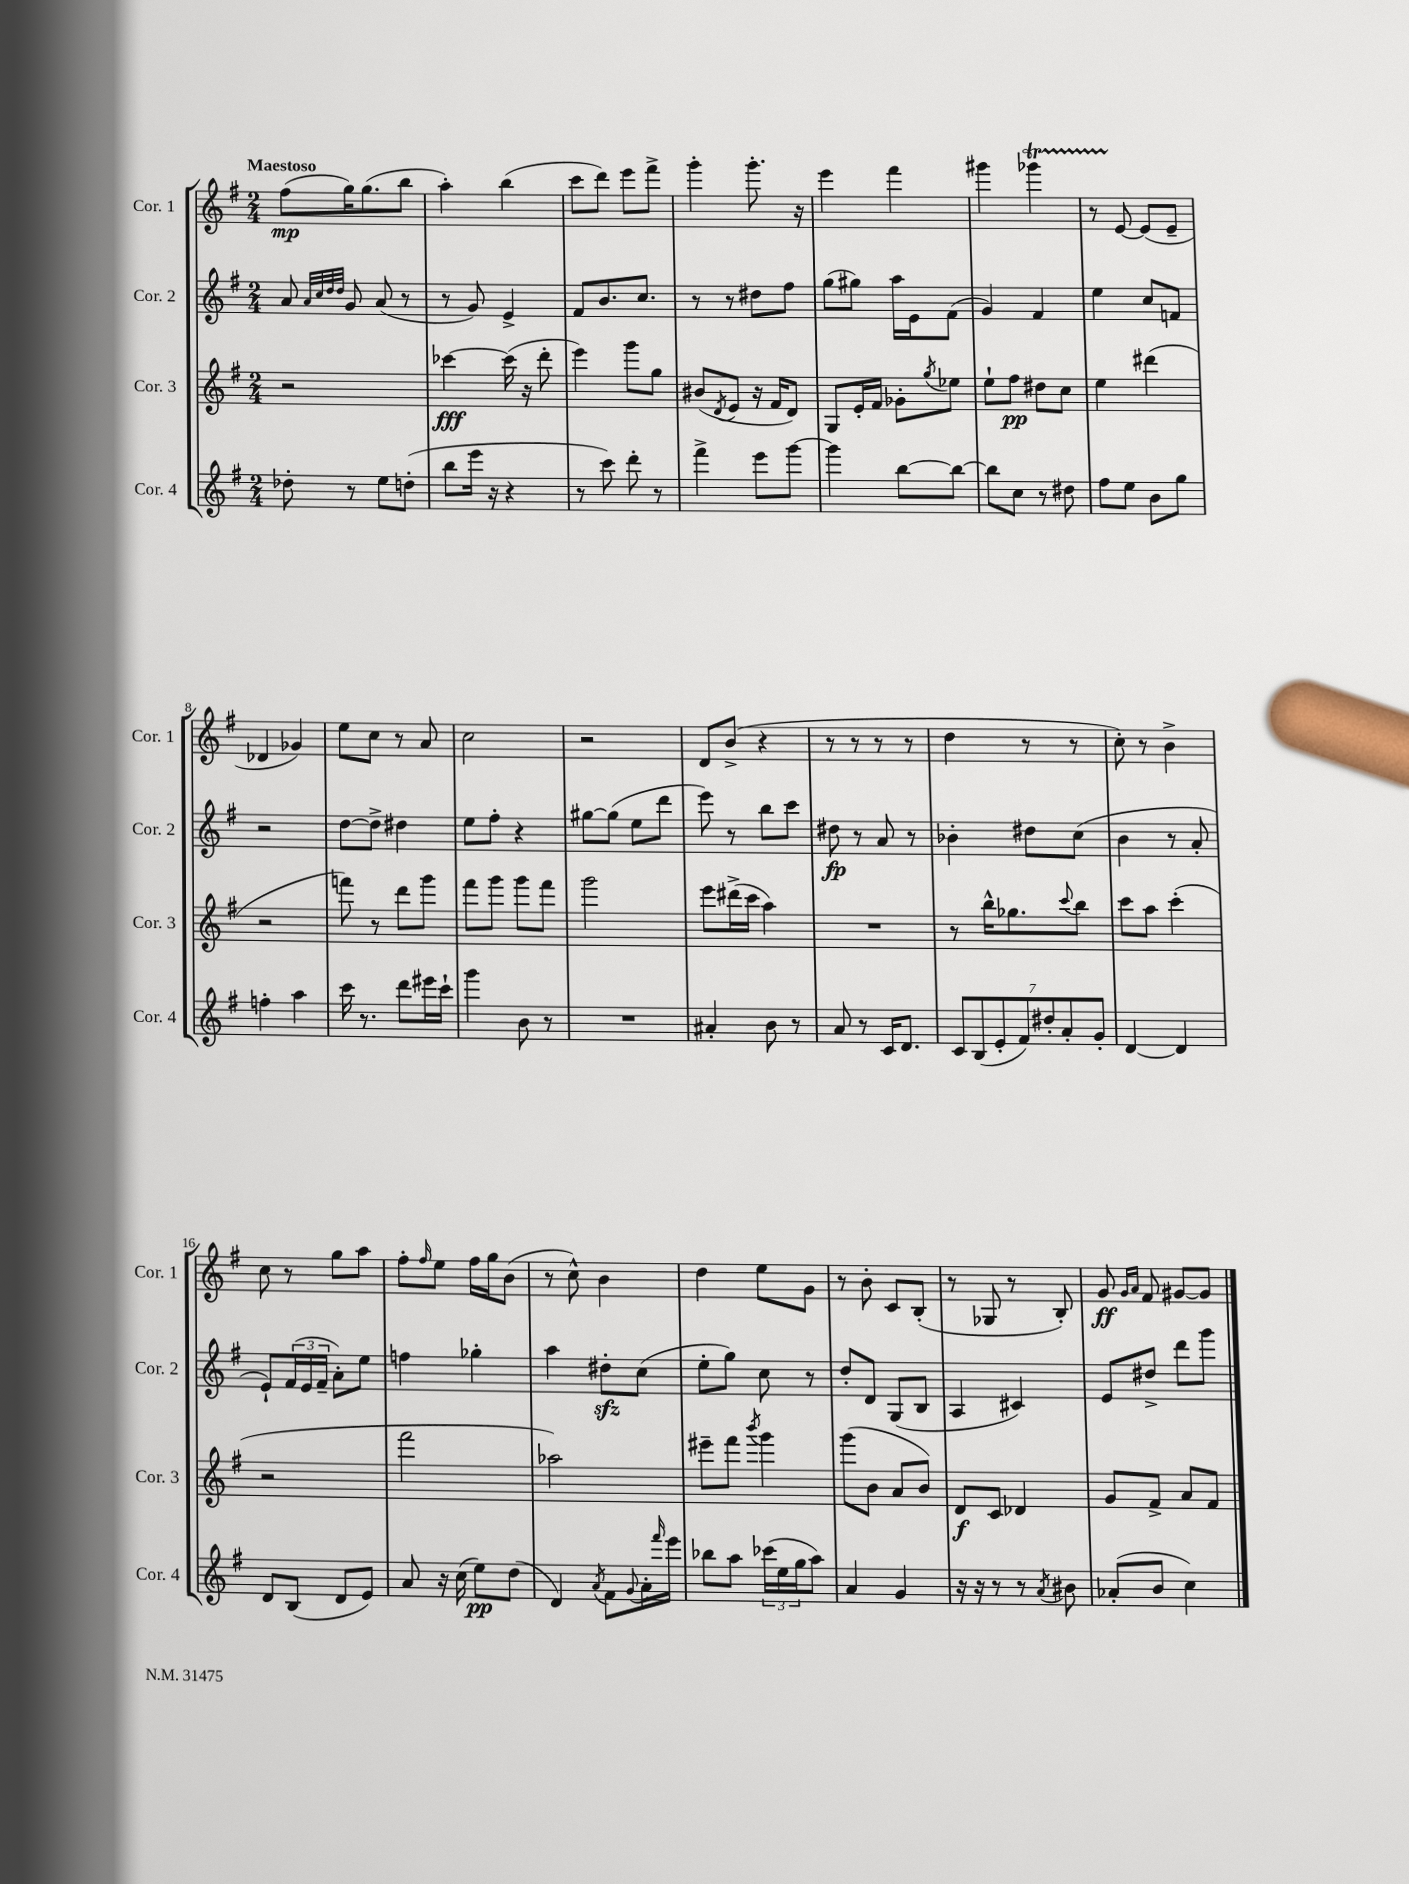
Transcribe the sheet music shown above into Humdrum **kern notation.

**kern	**kern	**kern	**kern
*staff4	*staff3	*staff2	*staff1
*clefG2	*clefG2	*clefG2	*clefG2
*k[f#]	*k[f#]	*k[f#]	*k[f#]
*M2/4	*M2/4	*M2/4	*M2/4
8dd-'	2r	8a	(8ff#
.	.	32qqa	.
.	.	32qqcc	.
.	.	32qqdd	.
.	.	32qqdd	.
8r	.	8g	16gg)
.	.	.	(8.gg
8ee	.	(8a	.
(8dd'	.	8r	8bb
=	=	=	=
8bb	[4ccc-	8r	4aa')
16eee	.	8g)	.
16r	.	.	.
4r	(16ccc-]	4e^	(4bb
.	16r	.	.
.	8ddd'	.	.
=	=	=	=
8r	4eee)	8f#	8ccc
8ccc)	.	8.b	8ddd)
8ddd'	8ggg	.	8eee
.	.	8.cc	.
8r	8gg	.	8fff#^
=	=	=	=
4fff#^	(8b#	8r	4ggg'
.	8qd	.	.
.	8e	8r	.
8eee	16r	8dd#	8.ggg'
.	16f#	.	.
[8ggg	8d)	8ff#	.
.	.	.	16r
=	=	=	=
4ggg]	8G	(8gg	4eee
.	16e'	8gg#)	.
.	16f#	.	.
[8bb	8g-'	16aa	4fff#
.	.	16e	.
.	8qgg	.	.
8bb_	8ee-	(8f#	.
=	=	=	=
8bb]	8ee`	4g)	4ggg#
8cc	8ff#	.	.
8r	8dd#	4f#	4ggg-
8dd#	8cc	.	.
=	=	=	=
8ff#	4ee	4ee	8r
8ee	.	.	[8e
8b	(4ddd#	8cc	(8e]
8gg	.	8f	8e~
=	=	=	=
4ff'	2r	2r	4d-
4aa	.	.	4g-)
=	=	=	=
16ccc	8fff)	[8dd	8ee
8.r	.	.	.
.	8r	8dd^]	8cc
8ddd	8ddd	4dd#	8r
16eee#	8ggg	.	8a
16ccc`	.	.	.
=	=	=	=
4ggg	8fff#	8ee	2cc
.	8ggg	8ff#'	.
8b	8ggg	4r	.
8r	8fff#	.	.
=	=	=	=
2r	2ggg	[8gg#	2r
.	.	(8gg#]	.
.	.	8ee	.
.	.	8ddd	.
=	=	=	=
4a#'	8eee	8eee)	8d
.	(16ddd#^	8r	(8b^
.	16ccc	.	.
8b	4aa)	8bb	4r
8r	.	8ccc	.
=	=	=	=
8a	2r	8dd#	8r
8r	.	8r	8r
16c	.	8a	8r
8.d	.	.	.
.	.	8r	8r
=	=	=	=
14c	8r	4b-'	4dd
(14B	.	.	.
.	16bb^^	.	.
14e'	.	.	.
.	8.gg-	.	.
14f#)	.	.	.
.	.	8dd#	8r
14dd#'	.	.	.
14a'	.	.	.
.	8qqccc	.	.
.	8bb	(8cc	8r
14g'	.	.	.
=	=	=	=
[4d	8ccc	4b	8cc')
.	8aa	.	8r
4d]	(4ccc'	8r	4b^
.	.	8a'	.
=	=	=	=
8d	2r	8e`)	8cc
(8B	.	(24f#	8r
.	.	24e	.
.	.	24f#~	.
8d	.	8a')	8gg
8e)	.	8ee	8aa
=	=	=	=
8a	2fff#	4ff	8ff#'
.	.	.	16qqff#
16r	.	.	8ee
(16cc	.	.	.
8ee)	.	4gg-'	16ff#
.	.	.	16gg
(8dd	.	.	(8b
=	=	=	=
4d)	2aa-)	4aa	8r
.	.	.	8cc^^)
8qa	.	.	.
8f#	.	8dd#'	4b
8qqg	.	.	.
16a'	.	(8cc	.
16qqfff#	.	.	.
16eee	.	.	.
=	=	=	=
8bb-	8eee#~	8ee'	4dd
8aa	8fff#	8gg)	.
.	8qbbb	.	.
(24ccc-	4ggg	8cc	8ee
24ee	.	.	.
24gg	.	.	.
8aa)	.	8r	8g
=	=	=	=
4a	(8ggg	8dd'	8r
.	8b	8d	8b'
4g	8a	(8G	8c
.	8b)	8B	(8B'
=	=	=	=
16r	8d	4A	8r
16r	.	.	.
8r	8c	.	8G-
8r	4d-	4c#)	8r
8qa	.	.	.
8b#	.	.	8B')
=	=	=	=
(8a-'	8g	8e	8g
.	.	.	16qqg
.	.	.	16qqa
8b	8f#^	8dd#^	8f#
4cc)	8a	8ddd	[8g#
.	8f#	8ggg	8g#]
==	==	==	==
*-	*-	*-	*-
